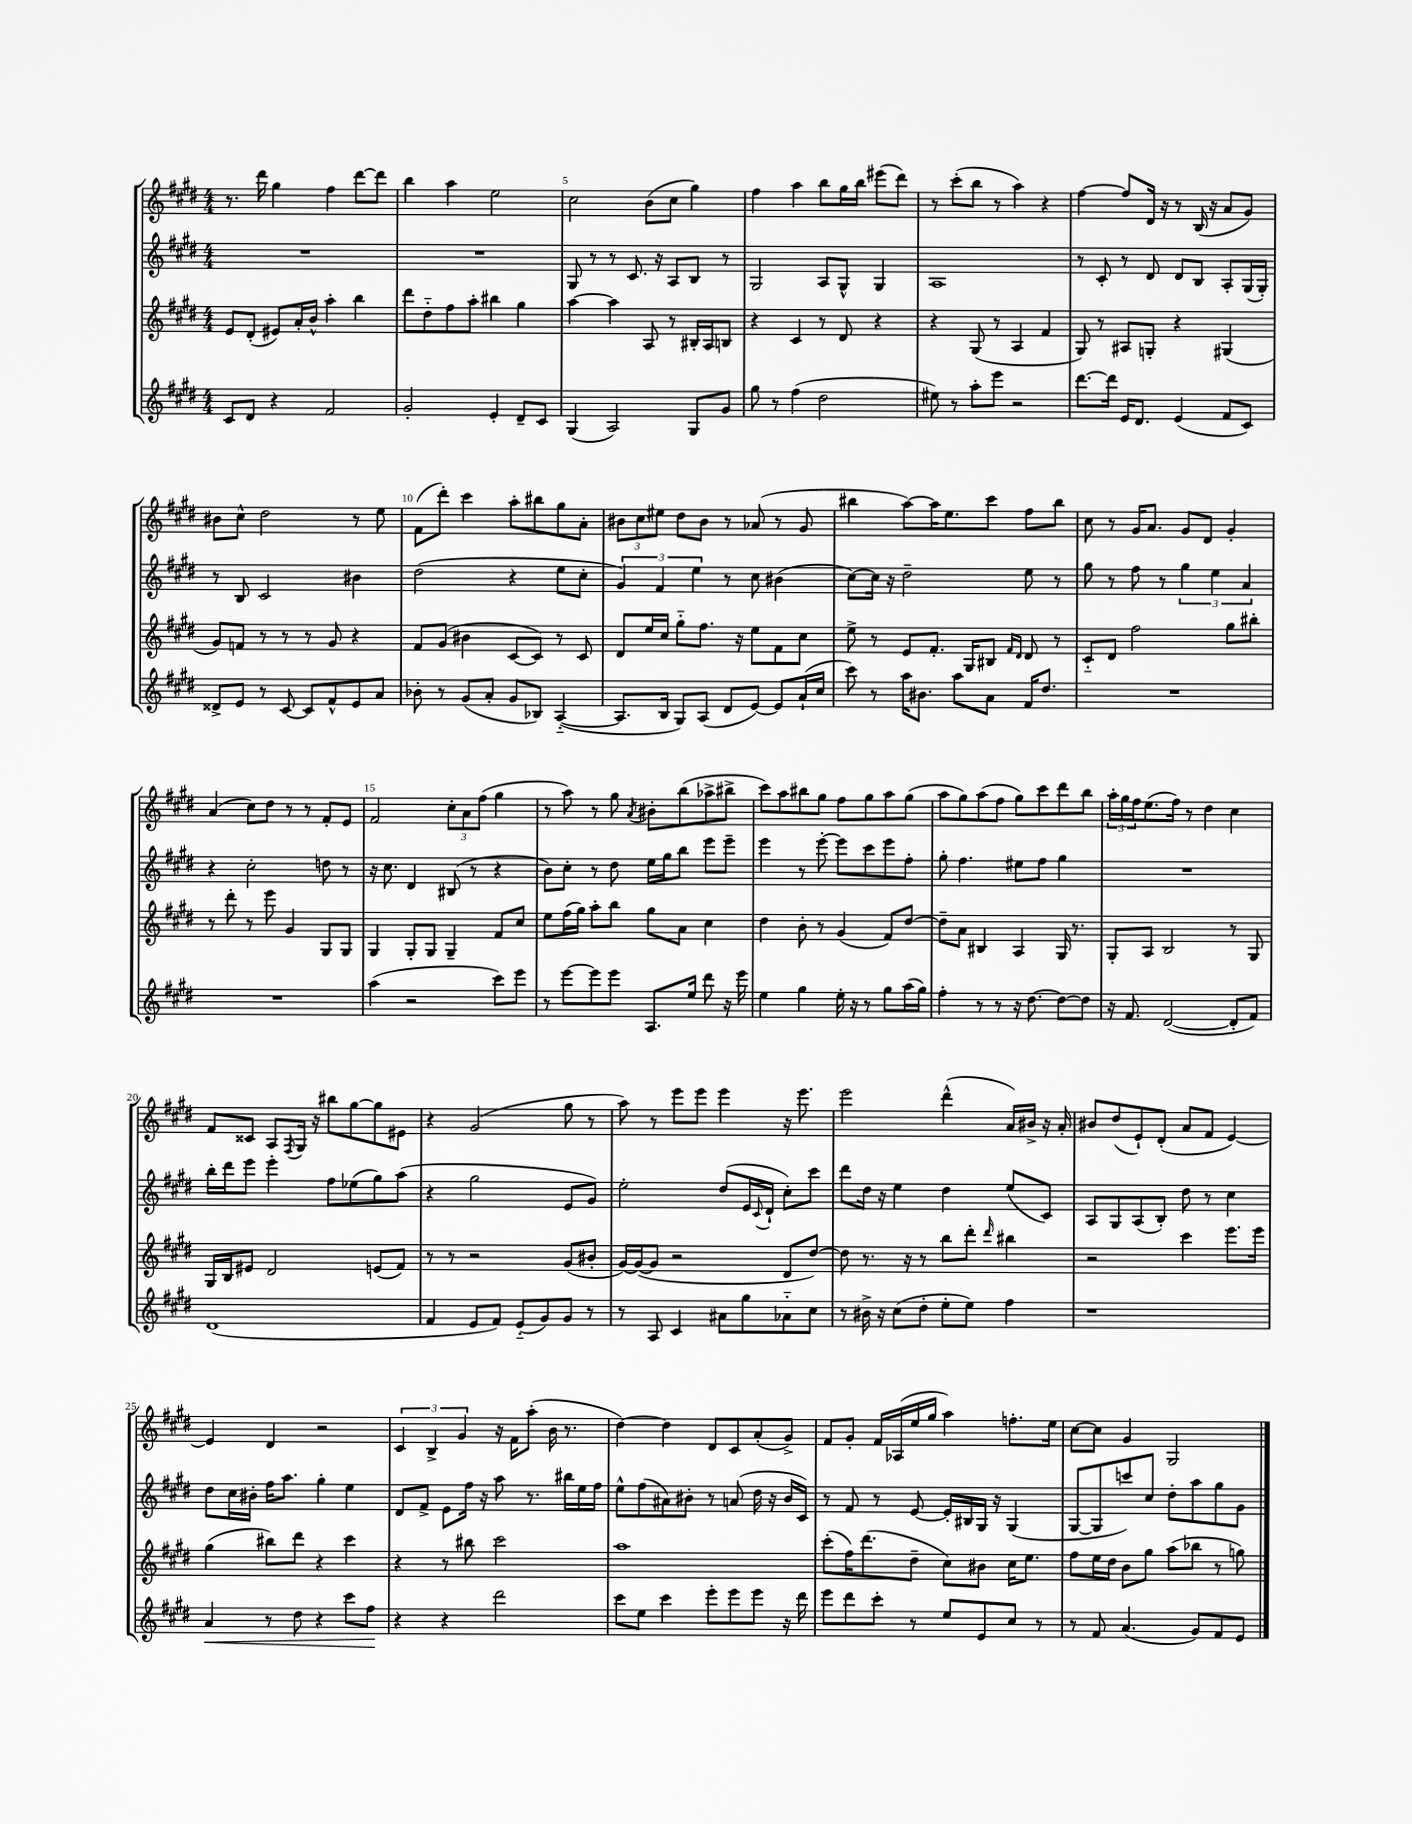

**kern	**kern	**kern	**kern
*staff4	*staff3	*staff2	*staff1
*clefG2	*clefG2	*clefG2	*clefG2
*k[f#c#g#d#]	*k[f#c#g#d#]	*k[f#c#g#d#]	*k[f#c#g#d#]
*M4/4	*M4/4	*M4/4	*M4/4
8c#	8e	1r	8.r
8d#	(8d#'	.	.
.	.	.	16ddd#
4r	8e#)	.	4gg#
.	16a'	.	.
.	16b^^	.	.
2f#	4aa'	.	4ff#
.	4bb	.	[8ddd#
.	.	.	8ddd#]
=	=	=	=
2g#'	8ddd#	1r	4bb
.	8dd#'~	.	.
.	8ff#	.	4aa
.	8aa'	.	.
4e'	4bb#	.	2ee
8d#~	4gg#	.	.
8c#	.	.	.
=	=	=	=
(4G#	[4aa	8G#	2cc#
.	.	8r	.
2A)	4aa]	8r	.
.	.	8.c#	.
.	8A	.	(8b
.	.	16r	.
.	8r	8A	8cc#
8G#	16B#'	8B	4gg#)
.	16A	.	.
8g#	8B	8r	.
=	=	=	=
8gg#	4r	2G#	4ff#
8r	.	.	.
(4ff#	4c#	.	4aa
2dd#	8r	8A	8bb
.	8d#	8G#^^	16gg#
.	.	.	16bb
.	4r	4G#	(8eee#
.	.	.	8ddd#)
=	=	=	=
8ee#)	4r	1A	8r
8r	.	.	(8ccc#'
8aa'	(8G#	.	8bb
8eee	8r	.	8r
2r	4A	.	4aa)
.	4f#	.	4r
=	=	=	=
[8.ddd#	8G#)	8r	[4ff#
.	8r	8c#'	.
16ddd#]	.	.	.
16e	8A#	8r	8ff#]
8.d#	.	.	.
.	8G'	8d#	16d#
.	.	.	16r
(4e	4r	8d#	8r
.	.	8B	(16B
.	.	.	16r
8f#	(4G#	8A'	8a
8c#)	.	(16G#	8g#)
.	.	16G#')	.
=	=	=	=
8d##^	8g#)	8r	8b#
8e	8f	8B	8cc#^^
8r	8r	2c#	2dd#
[8c#	8r	.	.
8c#]	8r	.	.
8f#^^	8g#	.	.
8e	4r	4b#	8r
8a	.	.	8ee
=	=	=	=
8b-'	8f#	(2dd#	(8f#
8r	(8g#	.	8ddd#')
(8g#	4b#	.	4ccc#
8a'	.	.	.
8g#	[8c#	4r	8aa'
8B-)	8c#])	.	8bb#
([4A'~	8r	8ee	8gg#
.	8c#	8cc#'	8a'
=	=	=	=
8.A]	8d#	6g#)	12b#
.	.	.	12cc#
.	16ee	.	.
.	.	6f#	12ee#
16B	16cc#	.	.
8G#)	8gg#'~	.	8dd#
.	.	6ee	.
(8A	8.ff#	.	8b#
8d#	.	8r	8r
.	16r	.	.
[8e)	8ee	8cc#	(8a-
8e]	8f#	(4b#	8r
(16a`	8cc#	.	8g#
16cc#	.	.	.
=	=	=	=
8ccc#)	8ee^	[8cc#)	4bb#
8r	8r	16cc#]	.
.	.	16r	.
16aa	8e	2dd#~	[8aa)
8.b#	.	.	.
.	8.f#'	.	16aa]
.	.	.	8.ee
8aa	.	.	.
.	16G#	.	.
8a	8B#	.	8ccc#
.	16qqf#	.	.
.	16qqd#	.	.
16f#	8d#	8ee	8ff#
8.dd#	.	.	.
.	8r	8r	8bb#
=	=	=	=
1r	8c#'~	8gg#	8cc#
.	8d#	8r	8r
.	2ff#	8ff#	16g#
.	.	.	8.a
.	.	8r	.
.	.	6gg#	8g#
.	.	.	8d#
.	.	6ee	.
.	8gg#	.	4g#'
.	.	6a	.
.	8bb#'	.	.
=	=	=	=
1r	8r	4r	(4a
.	8ddd#'	.	.
.	8r	2cc#'	8cc#)
.	8eee	.	8dd#
.	4g#	.	8r
.	.	.	8r
.	8G#	8dd	8f#'
.	8G#	8r	8e
=	=	=	=
(4aa	4G#	16r	2f#
.	.	8.cc#	.
2r	8G#'	4d#	.
.	8G#	.	.
.	4G#~	(8B#	12cc#'
.	.	.	12a
.	.	8r	.
.	.	.	(12ff#
8ccc#)	8f#	4r	4gg#
8eee	8cc#	.	.
=	=	=	=
8r	8ee	8b)	8r
[8eee	(16ff#	8cc#'	8aa)
.	16gg#)	.	.
8eee]	8aa'	8r	8r
8eee	8bb	8dd#	8gg#
.	.	.	8qa
8.A	8gg#	16ee	8b#'
.	.	16gg#	.
.	8a	8bb	(8bb
16ee	.	.	.
8ddd#	4cc#	8eee	8aa-^
16r	.	8eee~	8bb#^
16eee	.	.	.
=	=	=	=
4ee	4dd#	4eee	8ccc#)
.	.	.	8aa
4gg#	8b'	8r	8bb#
.	8r	[8eee'	8gg#
16ee'	(4g#	8eee]	8ff#
16r	.	.	.
8r	.	8ccc#	8gg#
8gg#	8f#)	8eee	8aa
(16aa	[8dd#	8ff#'	(8gg#
16gg#)	.	.	.
=	=	=	=
4ff#'	8dd#~]	8gg#'	8aa
.	8a	4.ff#	8gg#)
8r	4B#	.	(8aa
8r	.	.	8ff#
16r	4A	8ee#	8gg#)
[8.dd#	.	.	.
.	.	8ff#	8ccc#
8dd#_	16G#	4gg#	8ddd#
.	8.r	.	.
8dd#]	.	.	8bb
=	=	=	=
16r	8G#'	1r	24aa'
.	.	.	24gg#
8.f#	.	.	.
.	.	.	24ff#
.	8A	.	(8.ee
([2d#	2B	.	.
.	.	.	16ff#)
.	.	.	8r
.	.	.	4dd#
8d#']	8r	.	4cc#
8f#)	8G#	.	.
=	=	=	=
(1d#	16G#	16bb'	8f#
.	16B	16ddd#	.
.	8e#	8eee	8c##
.	2d#	4eee'	8A
.	.	.	8qF#
.	.	.	16G#
.	.	.	16r
.	.	8ff#	8bb#
.	.	(8ee-	[8gg#
.	(8e	8gg#)	8gg#]
.	8f#)	(8aa	8e#
=	=	=	=
4f#	8r	4r	4r
.	8r	.	.
8e	2r	2gg#	(2g#
8f#)	.	.	.
(8e'~	.	.	.
8g#)	.	.	.
8g#	(8g#	8e	8gg#
8r	8b#'	8g#)	8r
=	=	=	=
8r	[16g#)	2ee'	8aa)
.	(16g#_	.	.
8A	8g#]	.	8r
4c#	2r	.	8eee
.	.	.	8eee
8a#	.	(8dd#	4eee
8gg#	.	16e	.
.	.	8qqc#	.
.	.	16d#`	.
8a-'~	8d#	8cc#')	16r
.	.	.	8.eee
8cc#	[8dd#)	8ccc#	.
=	=	=	=
8r	8dd#]	8ddd#	2eee
16b#^	8.r	16dd#	.
16r	.	16r	.
(8cc#	.	4ee	.
.	16r	.	.
8dd#'	8r	.	.
8ee'	8bb	4dd#	(4ddd#^^
8ee)	8ddd#'	.	.
.	16qqddd#	.	.
4ff#	4bb#	(8ee	16a)
.	.	.	16b#^
.	.	8c#)	16r
.	.	.	16a'
=	=	=	=
1r	2r	8A	8b#
.	.	8G#	(8dd#
.	.	(8A	8e`)
.	.	8B')	(8d#'
.	4ccc#	8dd#	8a
.	.	8r	8f#
.	8.eee	4cc#	[4e)
.	16eee	.	.
=	=	=	=
4a	(4gg#	8dd#	4e]
.	.	16cc#	.
.	.	16b#'	.
8r	8bb#)	16ff#	4d#
.	.	8.aa	.
8dd#	8ddd#	.	.
4r	4r	4gg#'	2r
8ccc#	4ccc#	4ee	.
8ff#	.	.	.
=	=	=	=
4r	4r	8d#	6c#
.	.	8f#^	.
.	.	.	6B^
4r	8r	8e	.
.	.	.	6g#
.	8bb#	16ff#	.
.	.	16r	.
2ddd#	2ccc#	8aa	16r
.	.	.	16f#
.	.	8.r	(8aa'
.	.	.	16b
.	.	16bb#	8.r
.	.	16ee	.
.	.	16ff#	.
=	=	=	=
8ccc#	1aa	8ee^^	[4dd#)
8ee	.	(8ff#	.
4ccc#	.	8a#)	4dd#]
.	.	8b#'	.
8eee'	.	8r	8d#
8eee	.	(8a	8c#
8eee	.	16dd#	(8a'
.	.	16r	.
16r	.	16b#	8g#^)
16ddd#	.	16c#)	.
=	=	=	=
8eee	(8ccc#'	8r	8f#
8ddd#	16ff#)	8f#	8g#'
.	(8.ddd#	.	.
8ccc#'	.	8r	16f#
.	.	.	(16A-
8r	8dd#~	[8e	16ee
.	.	.	16gg#
8ee	8cc#)	16e']	4aa)
.	.	16B#	.
8e	8b#	16G#	.
.	.	16r	.
8cc#	16cc#	(4G#	8.ff'
.	8.ee	.	.
8r	.	.	.
.	.	.	16ee
=	=	=	=
8r	8ff#	[8G#	[8cc#
8f#	16ee	8G#]	8cc#]
.	16dd#	.	.
(4.a	8b	8ccc)	4g#
.	8gg#	8cc#	.
.	(8aa	8dd#'	2G#
8g#)	8bb-	8aa	.
8f#	8r	8gg#	.
8e	8gg)	8g#	.
==	==	==	==
*-	*-	*-	*-
